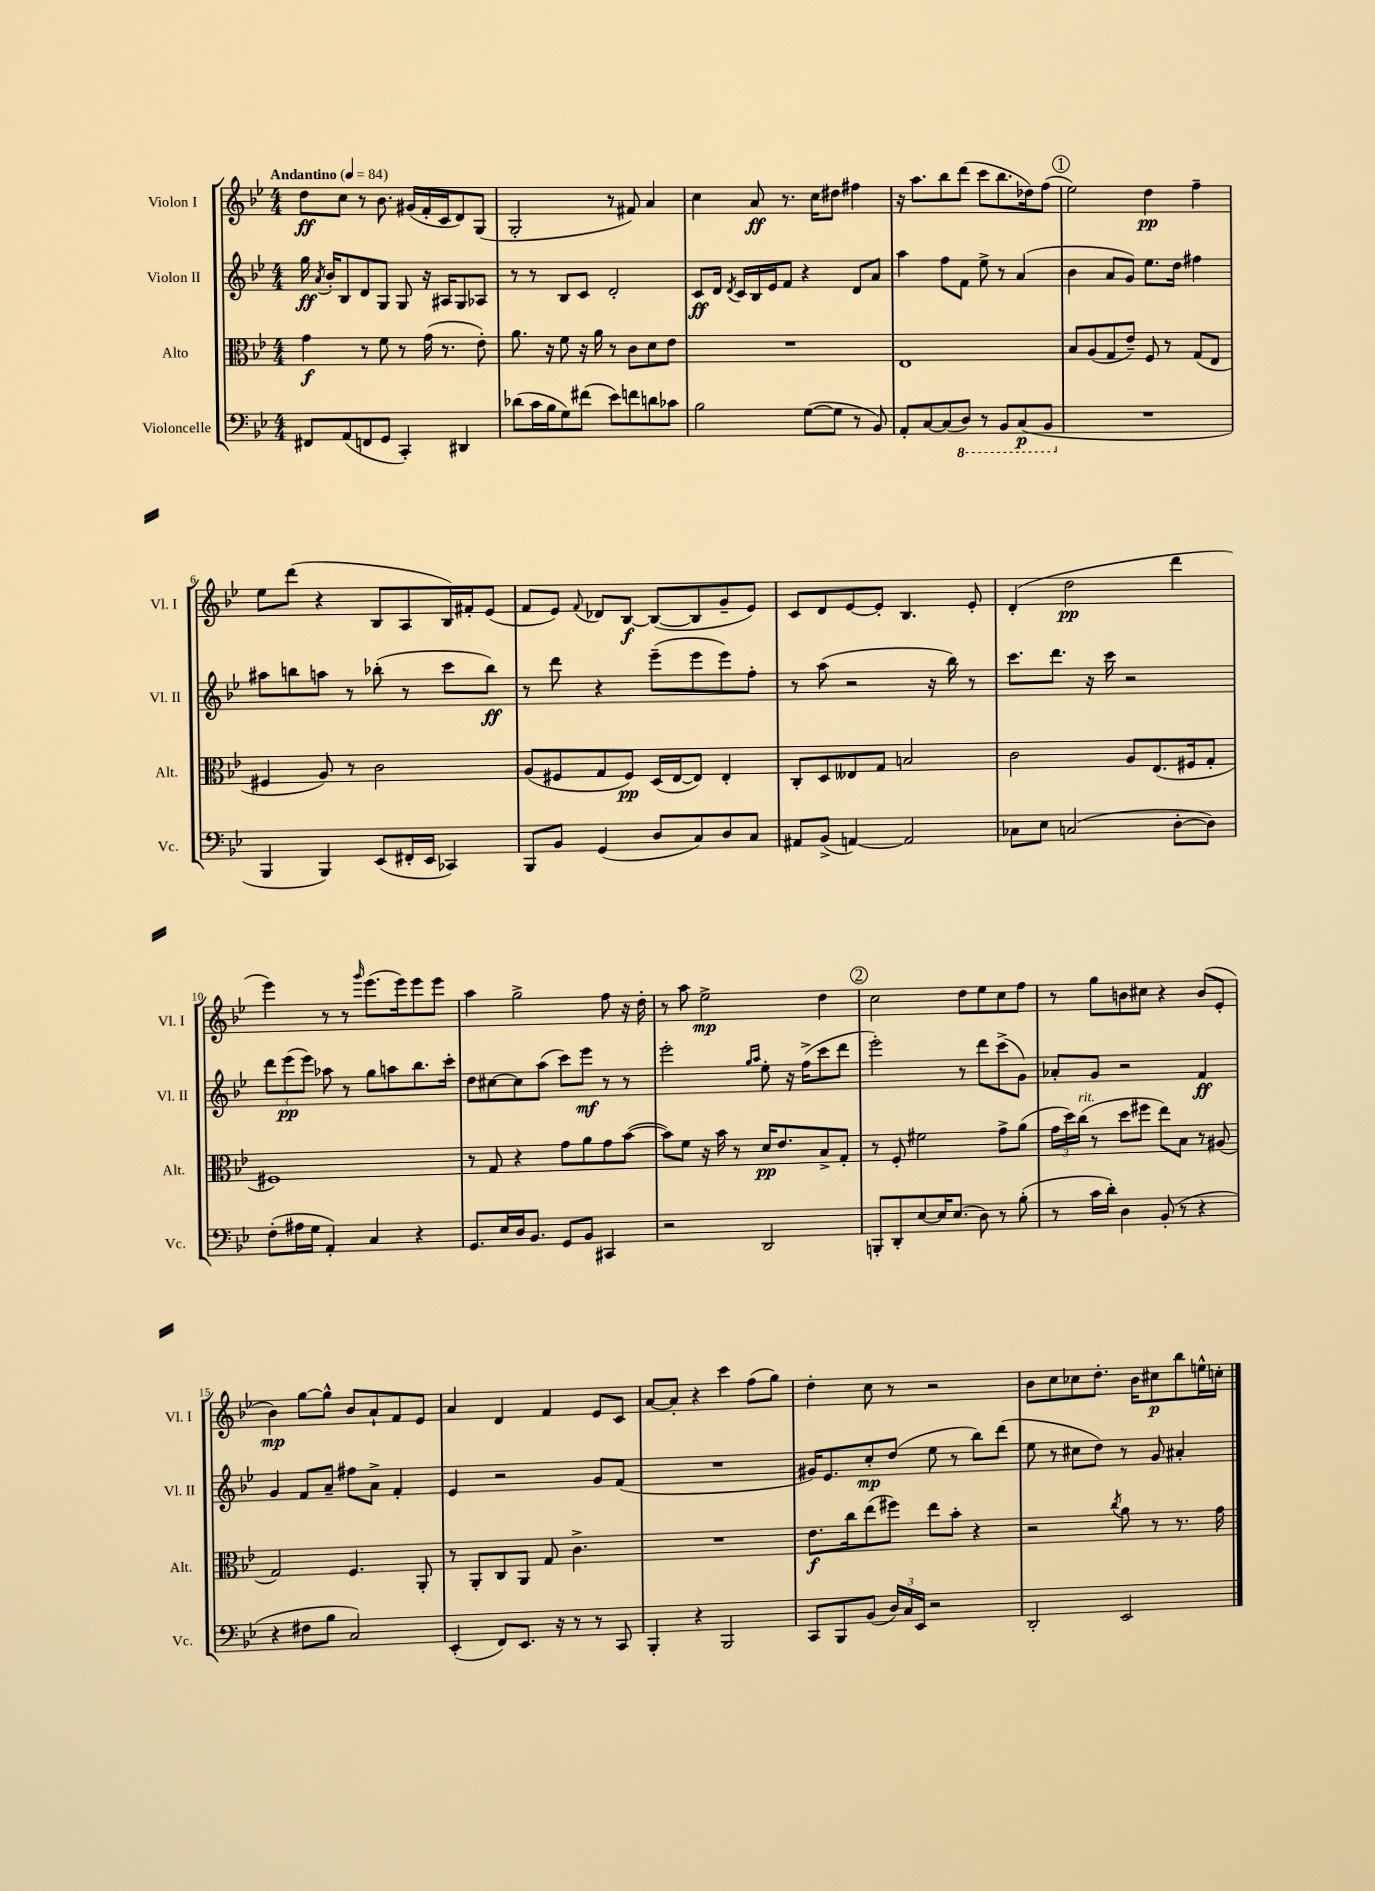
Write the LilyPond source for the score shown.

<<
\new StaffGroup <<
\new Staff = "s0" \with { instrumentName = "Violon I" shortInstrumentName = "Vl. I" } {
    \clef treble \key bes \major \numericTimeSignature \time 4/4 \tempo "Andantino" 4 = 84
    \autoBeamOff d''8[\ff c''8] r8 bes'8. gis'16[( f'16-. c'16 d'8) g8]( |
    g2-. r8 fis'8) a'4 |
    c''4 a'8\ff r8. c''16[ dis''8] fis''4 |
    r16 a''8.[ bes''8 d'''8]( c'''8[ bes''8. des''16) f''8]( |
    \mark \markup { \circle "1" } ees''2) d''4\pp f''4-- |
    ees''8[ d'''8]( r4 bes8[ a8 bes16) fis'16-. ees'8]( |
    f'8[ ees'8]) \appoggiatura { f'8 } des'8[ bes8]~\f bes8[~( bes8 g'8-- ees'8]) |
    c'8[ d'8 ees'8~ ees'8]-. bes4. ees'8-. |
    d'4-.( d''2\pp d'''4 |
    ees'''4) r8 r8 \grace { g'''16 } ees'''8.[( ees'''16) ees'''8 ees'''8] |
    a''4 g''2-> f''8 r16 d''16-. |
    r8 a''8 ees''2->\mp d''4 |
    \mark \markup { \circle "2" } c''2 d''8[ ees''8 c''8 f''8] |
    r8 g''8[ b'8 cis''8] r4 b'8[( ees'8]-. |
    bes'4\mp) g''8[~ g''8]-^ bes'8[ a'8-! f'8 ees'8] |
    a'4 d'4 f'4 ees'8[ c'8] |
    a'8[~ a'8]-. r4 c'''4 f''8[( g''8]) |
    d''4-. c''8 r8 r2 |
    bes'8[ c''8 ces''8 d''8.]-. bes'16[ cis''8\p bes''8 e''16-^ c''16]-. \bar "|." |
}
\new Staff = "s1" \with { instrumentName = "Violon II" shortInstrumentName = "Vl. II" } {
    \clef treble \key bes \major \numericTimeSignature \time 4/4
    \autoBeamOff g''16\ff \acciaccatura { a'8 } bes'16[-. bes8 d'8 g8] g8 r16 ais16[ g8 aes8] |
    r8 r8 bes8[ c'8] d'2-. |
    c'8[\ff d'16] \acciaccatura { d'8 } c'16[ bes16 ees'16 f'8] r4 d'8[ a'8] |
    a''4 f''8[ f'8] ees''8-> r8 a'4( |
    \mark \markup { \circle "1" } bes'4 a'8[ g'8]) ees''8.[ d''16] fis''4 |
    ais''8[ b''8 a''8] r8 bes''8-.( r8 c'''8[ bes''8]\ff) |
    r8 d'''8 r4 ees'''8[--( ees'''8 ees'''8) f''8]-. |
    r8 a''8( r2 r16 bes''16) r8 |
    c'''8.[ d'''8.] r16 c'''16 r2 |
    \tuplet 3/2 { d'''8[ ees'''8\pp( ees'''8]) } aes''8 r8 g''8[ a''8 bes''8. c'''16]-. |
    d''8[ cis''8~ cis''8 a''8]( c'''8[) ees'''8]\mf r8 r8 |
    ees'''2-. \grace { g''16[ a''16] } ees''8-. r16 f''16[->( c'''8 d'''8] |
    \mark \markup { \circle "2" } ees'''2-.) r8 d'''8[ c'''8->( g'8]) |
    aes'8[-. g'8] r2 f'4\ff |
    g'4 f'8[ a'8]-- fis''8[ a'8]-> f'4-. |
    ees'4 r2 g'8[ f'8]( |
    R1 |
    gis'16[) ees'8. c''8-.\mp d''8]( ees''8 r8 bes''8[) d'''8]( |
    ees''8 r8 cis''8[ d''8]) r8 g'8 ais'4-. \bar "|." |
}
\new Staff = "s2" \with { instrumentName = "Alto" shortInstrumentName = "Alt." } {
    \clef alto \key bes \major \numericTimeSignature \time 4/4
    \autoBeamOff g'4\f r8 f'8 r8 g'16( r8. ees'8-.) |
    a'8. r16 f'8 r16 a'16 r8 c'8[ d'8 ees'8] |
    R1 |
    ees1 |
    \mark \markup { \circle "1" } bes8[ a8( g8 ees'8]--) f8 r8 g8[( ees8] |
    fis4 a8) r8 c'2 |
    a8[( fis8 g8 fis8]\pp) d16[( ees16~ ees8]) ees4-. |
    c8[-. d8 eeses8 g8] b2 |
    c'2 a8[ ees8.( fis16 g8]-. |
    fis1) |
    r8 g8 r4 g'8[ a'8 g'8 bes'8]~( |
    bes'8[) f'8] r16 bes'16 r8 d'16[\pp ees'8. bes8-> g8]-. |
    \mark \markup { \circle "2" } r8 f8-. fis'2 g'8[-> a'8]( |
    \tuplet 3/2 { g'16[ d''16) c''16]^\markup { \italic "rit." }( } r8 d''8[ fis''8] ees''8[) bes8] r8 ais8( |
    g2) f4. a,8-. |
    r8 a,8[-. c8 a,8] g8 c'4.-> |
    R1 |
    ees'8.[\f c''16 ees''8( fis''8]) ees''8[ bes'8]-. r4 |
    r2 \acciaccatura { c''8 } a'8 r8 r8. g'16 \bar "|." |
}
\new Staff = "s3" \with { instrumentName = "Violoncelle" shortInstrumentName = "Vc." } {
    \clef bass \key bes \major \numericTimeSignature \time 4/4
    \autoBeamOff fis,8[ a,8( f,8 g,8] c,4-.) dis,4 |
    des'8[( c'16 bes16 g8) fis'8]( ees'8[) f'8 d'8 ces'8] |
    bes2 g8[~( g8] r8 bes,8) |
    a,8[-. c8~ c8( \ottava #-1 d,8]) r8 bes,,8[ c,8\p( bes,,8] \ottava #0 |
    \mark \markup { \circle "1" } R1 |
    bes,,4 bes,,4) ees,8[( fis,16-. ees,16] ces,4) |
    bes,,8[ bes,8] g,4( d8[ c8) d8 c8] |
    ais,8[ bes,8]->( a,4~) a,2 |
    ces8[ ees8] c2( d8[~-. d8]) |
    f8[-.( ais16 g16] a,4-.) c4 r4 |
    g,8.[ ees16 d16 bes,8.] g,8[ bes,8] cis,4 |
    r2 d,2 |
    \mark \markup { \circle "2" } b,,8[-. d,8-. ees8~ ees16 ees8.]( d8) r8 bes8-.( |
    r8 c'16[ d'16]-.) d4 bes,8-.( r8 r4 |
    r4 fis8[ bes8] c2) |
    ees,4-.( f,8[) ees,8.] r16 r8 r8 c,8 |
    bes,,4-. r4 bes,,2 |
    c,8[ bes,,8 bes,8]( \tuplet 3/2 { d16[) c16 ees,16] } r2 |
    d,2-. ees,2 \bar "|." |
}
>>
>>
